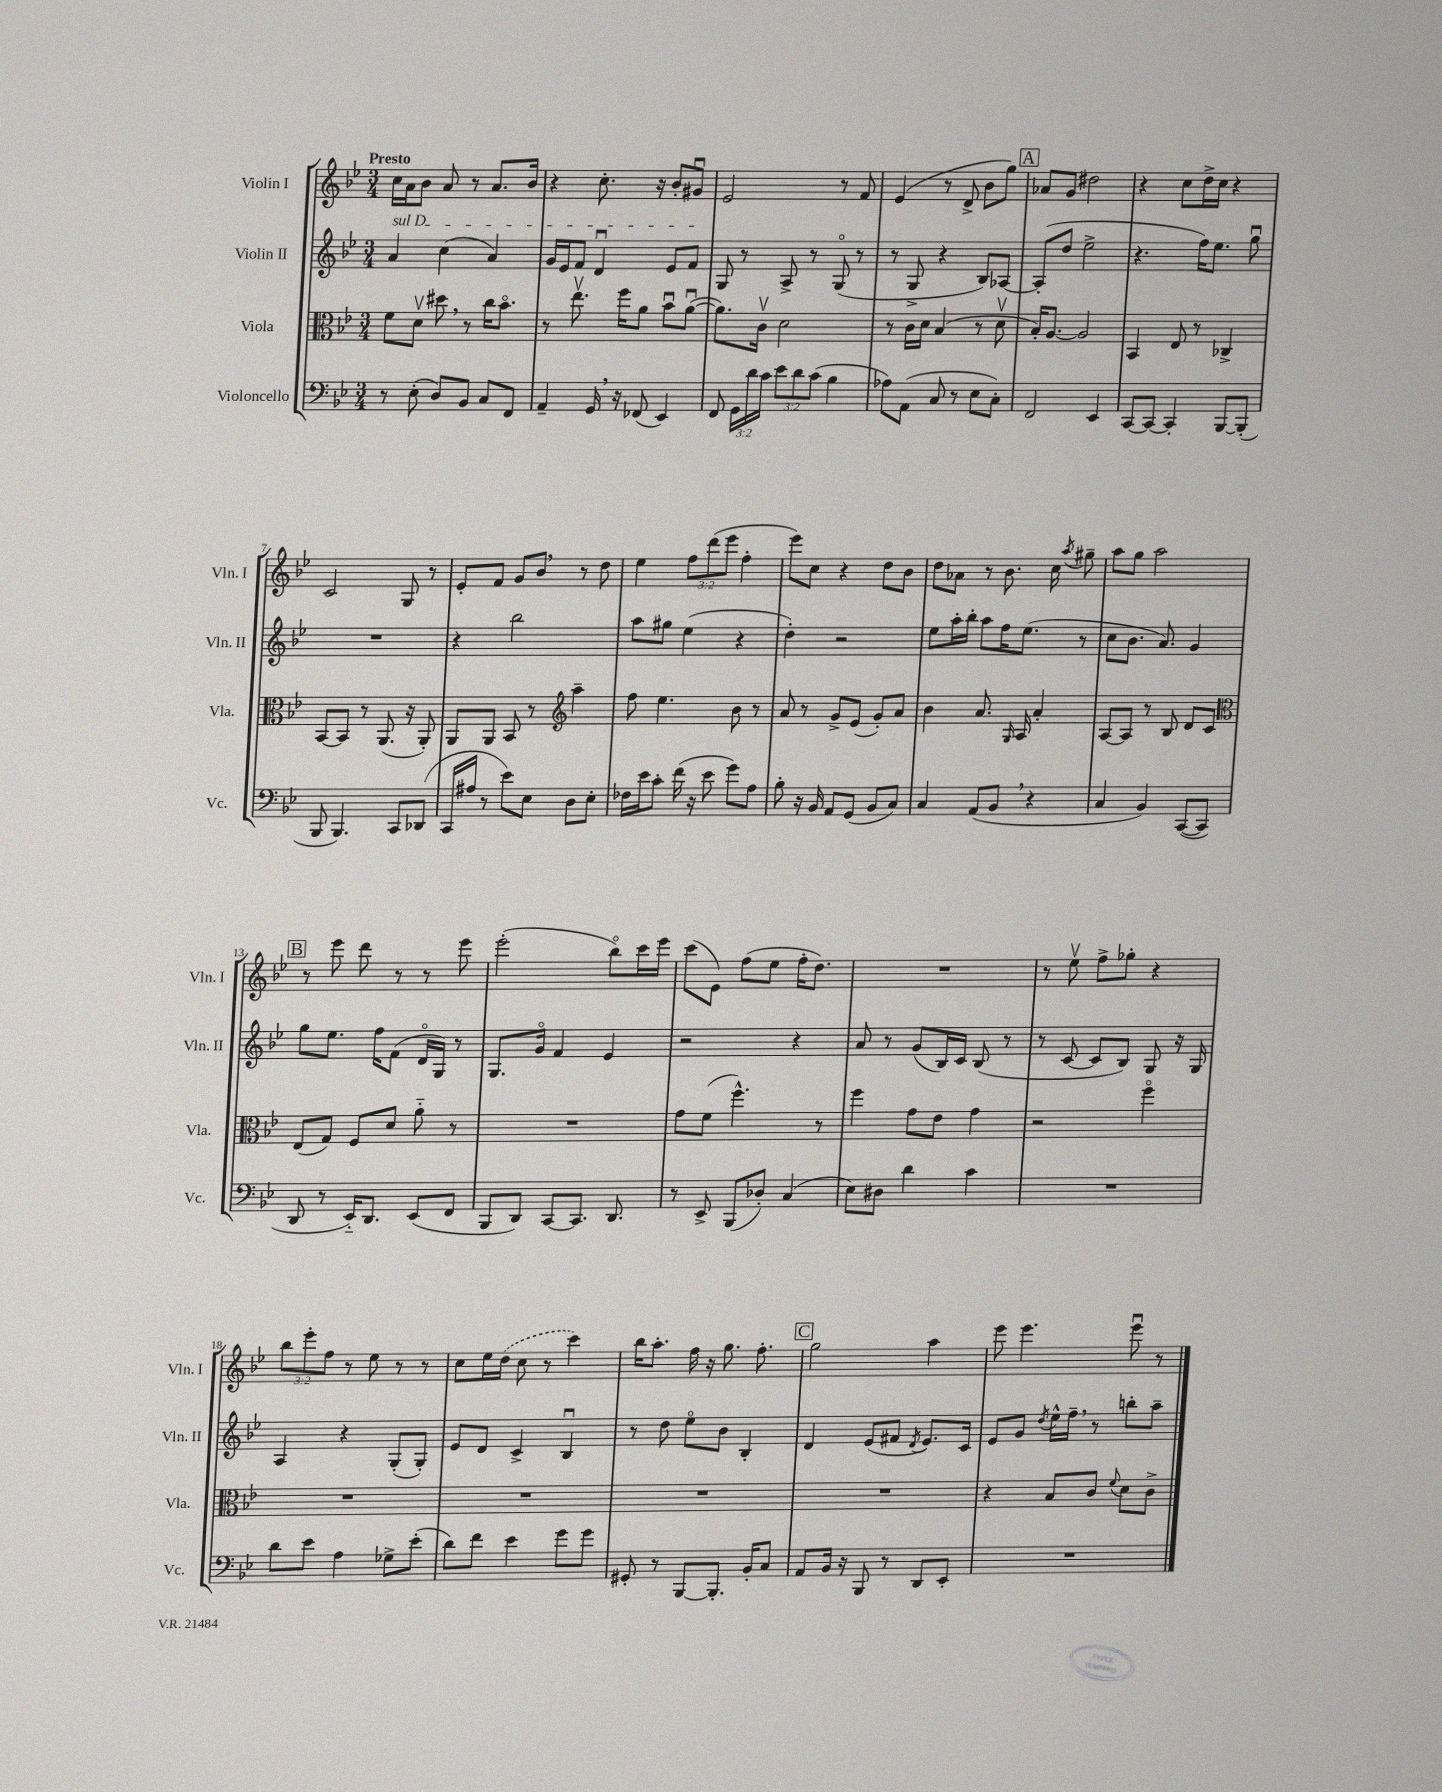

**kern	**kern	**kern	**kern
*staff4	*staff3	*staff2	*staff1
*clefF4	*clefC3	*clefG2	*clefG2
*k[b-e-]	*k[b-e-]	*k[b-e-]	*k[b-e-]
*M3/4	*M3/4	*M3/4	*M3/4
8r	8f	4a	16cc
.	.	.	16a
(8E-'	8dv	.	8b-
8D)	8dd#	(4cc	8a
8BB-	8r	.	8r
8C	16cc	4a)	8.a
.	8.b-o	.	.
8FF	.	.	.
.	.	.	16b-
=	=	=	=
4AA~	8r	16g	4r
.	.	16e-	.
.	8.ee-v	8f	.
16GG	.	4du	8.cc'
16r	16ff	.	.
(8FF-	8a	.	.
.	.	.	16r
4EE-)	8b-u	8e-	8b-'
.	([8au	8f	8g#u
=	=	=	=
8FF	8.a])	8G	2e-
24GG	.	8r	.
24d	.	.	.
.	16cv	.	.
24c	.	.	.
12e-	2d	8A^	.
12d	.	.	.
.	.	8r	.
(12c	.	.	.
4B-	.	(8Go	8r
.	.	8r	8f
=	=	=	=
8A-)	8r	8r	(4e-
(8AA	16c	8G^	.
.	16d	.	.
8C	(4B-	4r	8r
8r	.	.	8d^
8E-	8r	8B-)	8b-
8C')	8dv	[8A-	8gg)
=	=	=	=
2FF	16B-')	(8A-']	8a-
.	[8.A	.	.
.	.	8dd	8g
.	2A]	2ee-^	2dd#
4EE-	.	.	.
=	=	=	=
[8CC	4BB-	4.r	4r
8CC_	.	.	.
4CC']	8E-	.	8cc
.	8r	16ff)	16dd^
.	.	8.ee-	16cc
[8BBB-	4C-^	.	4r
(8BBB-']	.	8ggu	.
=	=	=	=
8BBB-	[8BB-	2.r	2c
4.BBB-)	8BB-]	.	.
.	8r	.	.
.	(8.AA	.	.
8CC	.	.	8G
.	16r	.	.
(8DD-	8AA')	.	8r
=	=	=	=
16CC	8AA	4r	8e-'
16A#	.	.	.
8r	8AA	.	8f
8e-)	8BB-	2bb-	8g
8E-	8r	.	8b-
*	*clefG2	*	*
8D	4aa~	.	8r
8E-'	.	.	8dd
=	=	=	=
16F-	8ff	8aa	4ee-
16e-	.	.	.
8c'	4.ee-	8gg#	.
(16f	.	(4ee-	12ff
16r	.	.	.
.	.	.	(12ddd
8e-	.	.	.
.	.	.	12eee-
8g)	8b-	4r	4ff'
8A	8r	.	.
=	=	=	=
8B-'	8a	4dd')	8eee-)
16r	8r	.	8cc
16BB-	.	.	.
8AA	8g^	2r	4r
(8GG	(8e-	.	.
8BB-	8g')	.	8dd
8C)	8a	.	8b-
=	=	=	=
4C	4b-	8ee-	8dd
.	.	16aa'	8a-
.	.	16bb-'	.
(8AA	8.a	8aa	8r
8BB-	.	16ff	8.b-
.	16qqG	.	.
.	16A	(8.ee-	.
4r	4a'	.	.
.	.	.	16cc
.	.	.	8qaa
.	.	8r	8gg#~
=	=	=	=
4C	[8A	8cc	8aa
.	8A]	8.b-	8gg
4BB-)	8r	.	2aa
.	.	8.a)	.
.	8B-	.	.
([8CC	8d	4g	.
8CC]	8c	.	.
=	=	=	=
*	*clefC3	*	*
8DD	(8E-	8gg	8r
8r	8G)	8.ee-	8eee-
16EE-'~)	8F	.	8ddd
8.DD	.	16ff	.
.	8d	(8f	8r
(8EE-	8a'~	16do	8r
.	.	16G)	.
8FF	8r	8r	8eee-
=	=	=	=
8BBB-	2.r	8.G	(2eee-'
8DD)	.	.	.
.	.	16go	.
[8CC	.	4f	.
8.CC]	.	.	.
.	.	4e-	8bb-o)
8.DD	.	.	.
.	.	.	16ccc
.	.	.	16eee-
=	=	=	=
8r	8g	2r	(8ccc
8EE-^	(8f	.	8e-)
(8BBB-	4.ff^^)	.	(8ff
8D-')	.	.	8ee-
(4C	.	4r	16ff'
.	.	.	8.dd)
.	8r	.	.
=	=	=	=
8E-)	4ff	8a	2.r
8D#	.	8r	.
4d	8g	(8g	.
.	8e-	16B-)	.
.	.	16c	.
4c	4g	(8B-	.
.	.	8r	.
=	=	=	=
2.r	2r	8r	8r
.	.	[8c	8ee-v
.	.	8c]	8ff^
.	.	8B-)	8gg-'
.	4ffo	8G	4r
.	.	16r	.
.	.	16G	.
=	=	=	=
8d	2.r	4A	12bb-
.	.	.	12eee-'
8e-	.	.	.
.	.	.	12ff
4A	.	4r	8r
.	.	.	8ee-
8G-^	.	(8G'	8r
(8e-'	.	8G')	8r
=	=	=	=
8d)	2.r	8e-	8cc
8f	.	8d	16ee-
.	.	.	(16dd
4e-	.	4c^	8cc
.	.	.	8r
8g	.	4B-u	4ccc)
8g	.	.	.
=	=	=	=
8GG#'	2.r	8r	16bb-
.	.	.	8.aa'
8r	.	8dd	.
[8BBB-	.	8ee-o	16ff
.	.	.	16r
8.BBB-']	.	8b-	8.gg
.	.	4B-'	.
16BB-'	.	.	8.ff'
8C	.	.	.
=	=	=	=
8AA	2.r	4d	2gg
16BB-	.	.	.
16r	.	.	.
8BBB-	.	(8e-	.
8r	.	8f#	.
.	.	8qd	.
8DD	.	8.e-)	4aa
8EE-'	.	.	.
.	.	16c	.
=	=	=	=
2.r	4r	8e-	8eee-
.	.	8g	4.eee-
.	.	8qdd	.
.	8B-	16ee-^^	.
.	.	16ff~	.
.	8c	8r	.
.	8qqf	.	.
.	8d	8bb'	8eee-u
.	8c^	8aa~	8r
==	==	==	==
*-	*-	*-	*-
